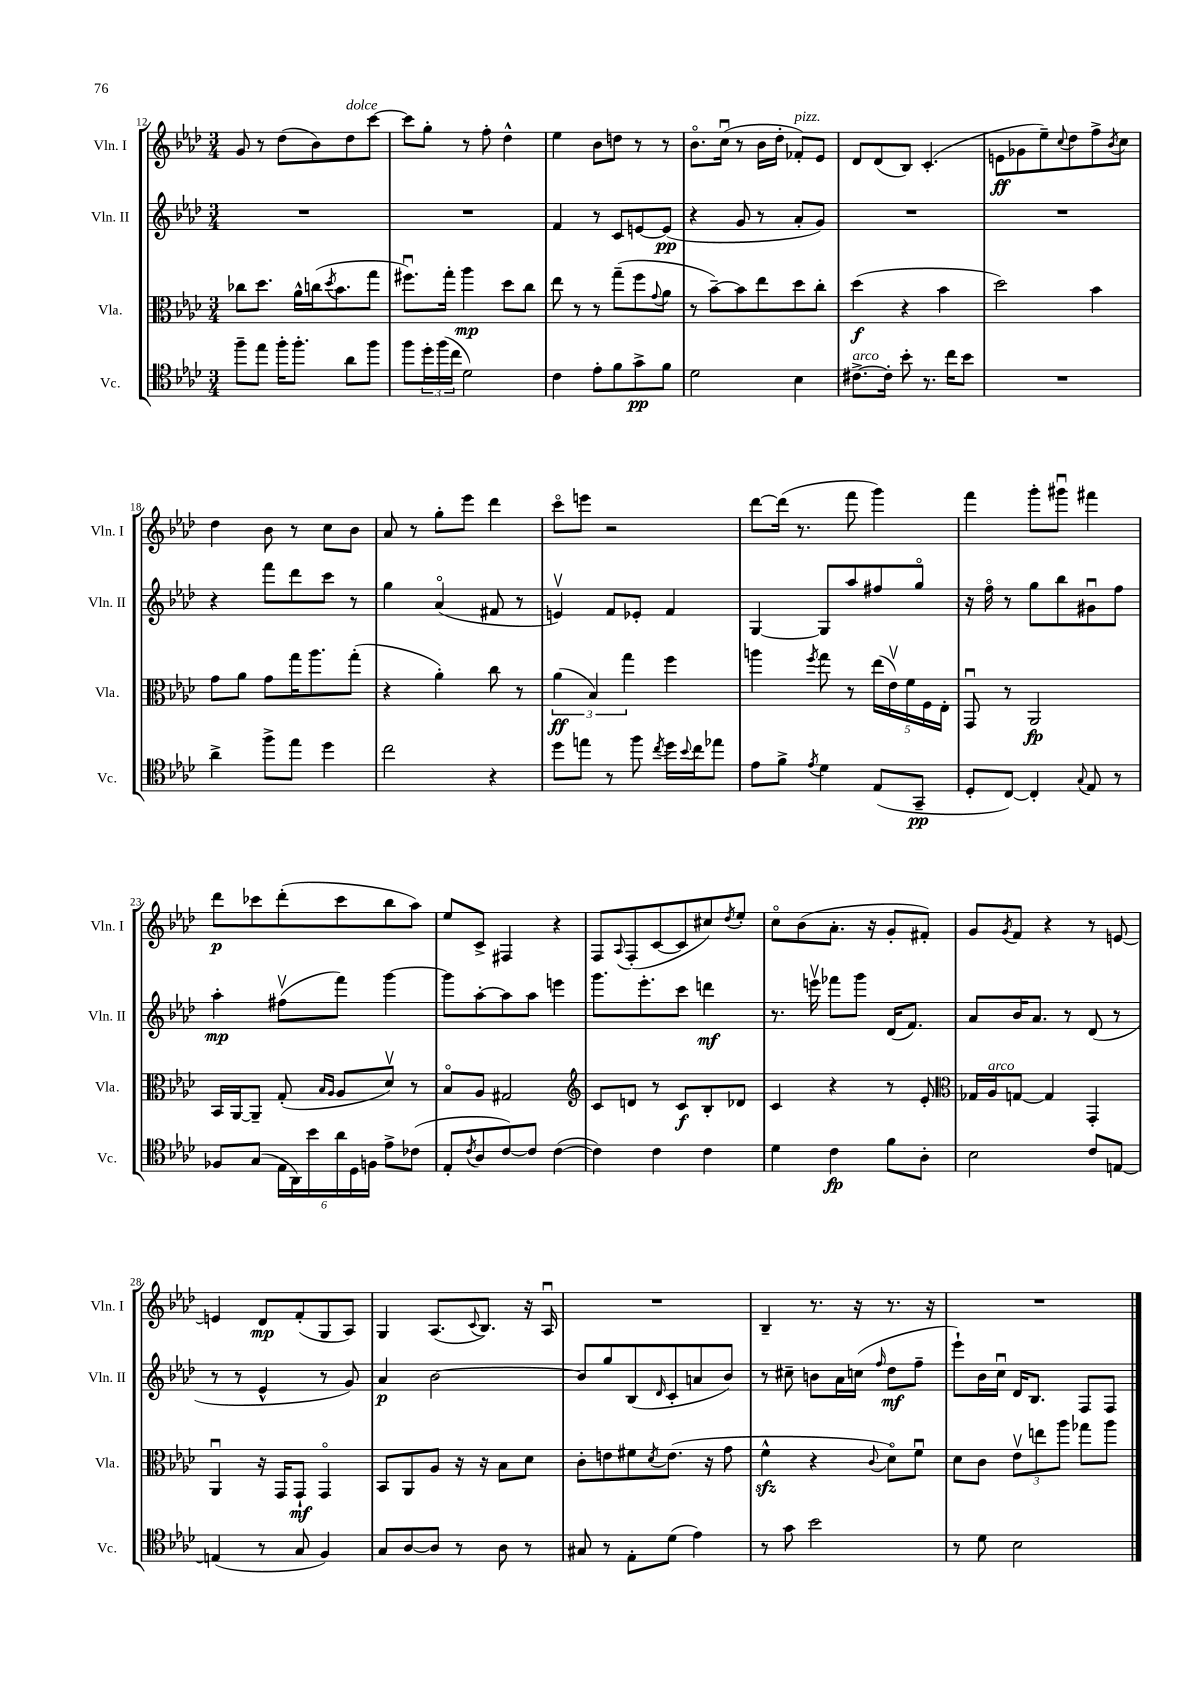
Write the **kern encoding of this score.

**kern	**kern	**kern	**kern
*staff4	*staff3	*staff2	*staff1
*clefC4	*clefC3	*clefG2	*clefG2
*k[b-e-a-d-]	*k[b-e-a-d-]	*k[b-e-a-d-]	*k[b-e-a-d-]
*M3/4	*M3/4	*M3/4	*M3/4
8ff~	8cc-	2.r	8g
8ee-	8.dd-	.	8r
16ff'	.	.	(8dd-
8.ff'	16a-^^	.	.
.	(16cc	.	8b-)
.	8qdd-	.	.
.	8.b-	.	.
8a-	.	.	8dd-
8ff	8gg	.	[8ccc
=	=	=	=
8ff	8.ff#u)	2.r	8ccc]
24dd-'	.	.	8gg'
(24ff	.	.	.
.	16gg'	.	.
24cc	.	.	.
2d-)	4aa-	.	8r
.	.	.	8ff'
.	8dd-	.	4dd-^^
.	8cc	.	.
=	=	=	=
4c	8ee-	4f	4ee-
.	8r	.	.
8e-'	8r	8r	8b-
8f	(8gg~	8c	8dd
8g^	8ff	[8e	8r
.	8qqg	.	.
8f	8a-	(8e]	8r
=	=	=	=
2d-	8r	4r	8.b-o
.	[8b-~)	.	.
.	.	.	(16ccu
.	8b-]	8g	8r
.	8ee-	8r	16b-
.	.	.	16dd-'
4B-	8dd-	8a-'	8f-')
.	8cc'	8g)	8e-
=	=	=	=
[8.c#^	(4dd-	2.r	8d-
.	.	.	(8d-
16c#']	.	.	.
8b-'	4r	.	8B-)
8.r	.	.	(4.c'
.	4b-	.	.
16cc	.	.	.
8b-	.	.	.
=	=	=	=
2.r	2dd-)	2.r	8e
.	.	.	8g-
.	.	.	8ee-~)
.	.	.	8qqcc
.	.	.	8dd-
.	4b-	.	8ff^
.	.	.	8qb-
.	.	.	8cc
=	=	=	=
4a-^	8g	4r	4dd-
.	8a-	.	.
8ff^	8g	8fff	8b-
8ee-	16gg	8ddd-	8r
.	8.aa-	.	.
4dd-	.	8ccc	8cc
.	(8gg'	8r	8b-
=	=	=	=
2cc	4r	4gg	8a-
.	.	.	8r
.	4a-')	(4a-o	8gg'
.	.	.	8eee-
4r	8cc	8f#	4ddd-
.	8r	8r	.
=	=	=	=
8dd-	(6a-	4ev)	8ccco
8ee	.	.	8eee
.	6B-)	.	.
8r	.	8f	2r
.	6gg	.	.
8ff	.	8e-'	.
8qcc	.	.	.
16dd-	4ff	4f	.
8qqb-	.	.	.
16cc	.	.	.
8ee-	.	.	.
=	=	=	=
8e-	4aa	[4G	[8ddd-
8f^	.	.	(16ddd-]
.	.	.	8.r
8qe-	8qff	.	.
4d-	8gg	8G]	.
.	8r	8aa-	8fff
(8E-	(20ee-	8ff#	4ggg)
.	20e-v)	.	.
.	20f	.	.
8GG~	.	8ggo	.
.	20F	.	.
.	20E-'	.	.
=	=	=	=
8D-'	8GGu	16r	4fff
.	.	16ffo	.
[8C)	8r	8r	.
4C']	2AA-	8gg	8ggg'
.	.	8bb-	8ggg#u
8qqG	.	.	.
8E-	.	8g#u	4fff#
8r	.	8ff	.
=	=	=	=
8F-	16BB-	4aa-'	8ddd-
.	[16AA-	.	.
(8G	8AA-~]	.	8ccc-
24E-	(8G'	(8ff#v	(8ddd-'
24AA-)	.	.	.
24b-	.	.	.
.	16qqB-	.	.
.	16qqA-	.	.
24a-	8A-	8fff)	8ccc-
24D-	.	.	.
24F	.	.	.
8e-^	8d-v)	[4ggg	8bb-
(8c-	8r	.	8aa-)
=	=	=	=
8E-'	8B-o	8ggg]	8ee-
8qc	.	.	.
8A-	8A-	[8aa-'	8c^
[8c)	2G#	8aa-]	4F#
8c]	.	8aa-	.
([4c	.	4eee	4r
=	=	=	=
*	*clefG2	*	*
4c])	8c	8.ggg	8F
.	.	.	8qqA-
.	8d	.	(8F'
.	.	8.eee-'	.
4c	8r	.	[8c
.	8c	8ccc	8c]
4c	8B-'	4ddd	8cc#)
.	.	.	8qdd-
.	8d-	.	8ee-'
=	=	=	=
4d-	4c	8.r	8cco
.	.	.	(8b-
.	.	16eeev	.
4c	4r	8fff-	8.a-'
.	.	8ggg	.
.	.	.	16r
8f	8r	(16d-	8g'
.	.	8.f)	.
8A-'	8e-'	.	8f#')
=	=	=	=
*	*clefC3	*	*
2B-	16G-	8a-	8g
.	16A-	.	.
.	.	.	8qg
.	[8G	16b-	8f
.	.	8.a-	.
.	4G]	.	4r
.	.	8r	.
8c	4GG'	(8d-	8r
[8E	.	8r	[8e
=	=	=	=
(4E]	4AA-u	8r	4e]
.	.	8r	.
8r	16r	4e-^^	8d-
.	16GG	.	.
8G	8GG`	.	(8f'
4F)	4GGo	8r	8G
.	.	8g)	8A-)
=	=	=	=
8G	8BB-	4a-	4G
[8A-	8AA-	.	.
8A-]	8A-	[2b-	(8.A-
8r	16r	.	.
.	.	.	8qqc
.	16r	.	8.B-)
8A-	8B-	.	.
8r	8d-	.	16r
.	.	.	16A-u
=	=	=	=
8G#	8c'	8b-]	2.r
8r	8e	8gg	.
8E-'	8f#	(8B-	.
.	8qd-	16qqd-	.
(8d-	(8.e	8c'	.
4e-)	.	8a	.
.	16r	.	.
.	8g	8b-)	.
=	=	=	=
8r	4f^^	8r	4B-~
8g	.	8cc#~	.
2b-	4r	8b	8.r
.	.	16a-	.
.	.	(16cc	16r
.	8qqc	16qqff	.
.	8d-o)	8dd-	8.r
.	8fu	8ff~	.
.	.	.	16r
=	=	=	=
8r	8d-	8eee-`)	2.r
8d-	8c	16b-	.
.	.	16ccu	.
2B-	12e-v	16d-	.
.	.	8.B-	.
.	12ee	.	.
.	12aa-	.	.
.	8gg-	8F	.
.	8aa-	8F	.
==	==	==	==
*-	*-	*-	*-
